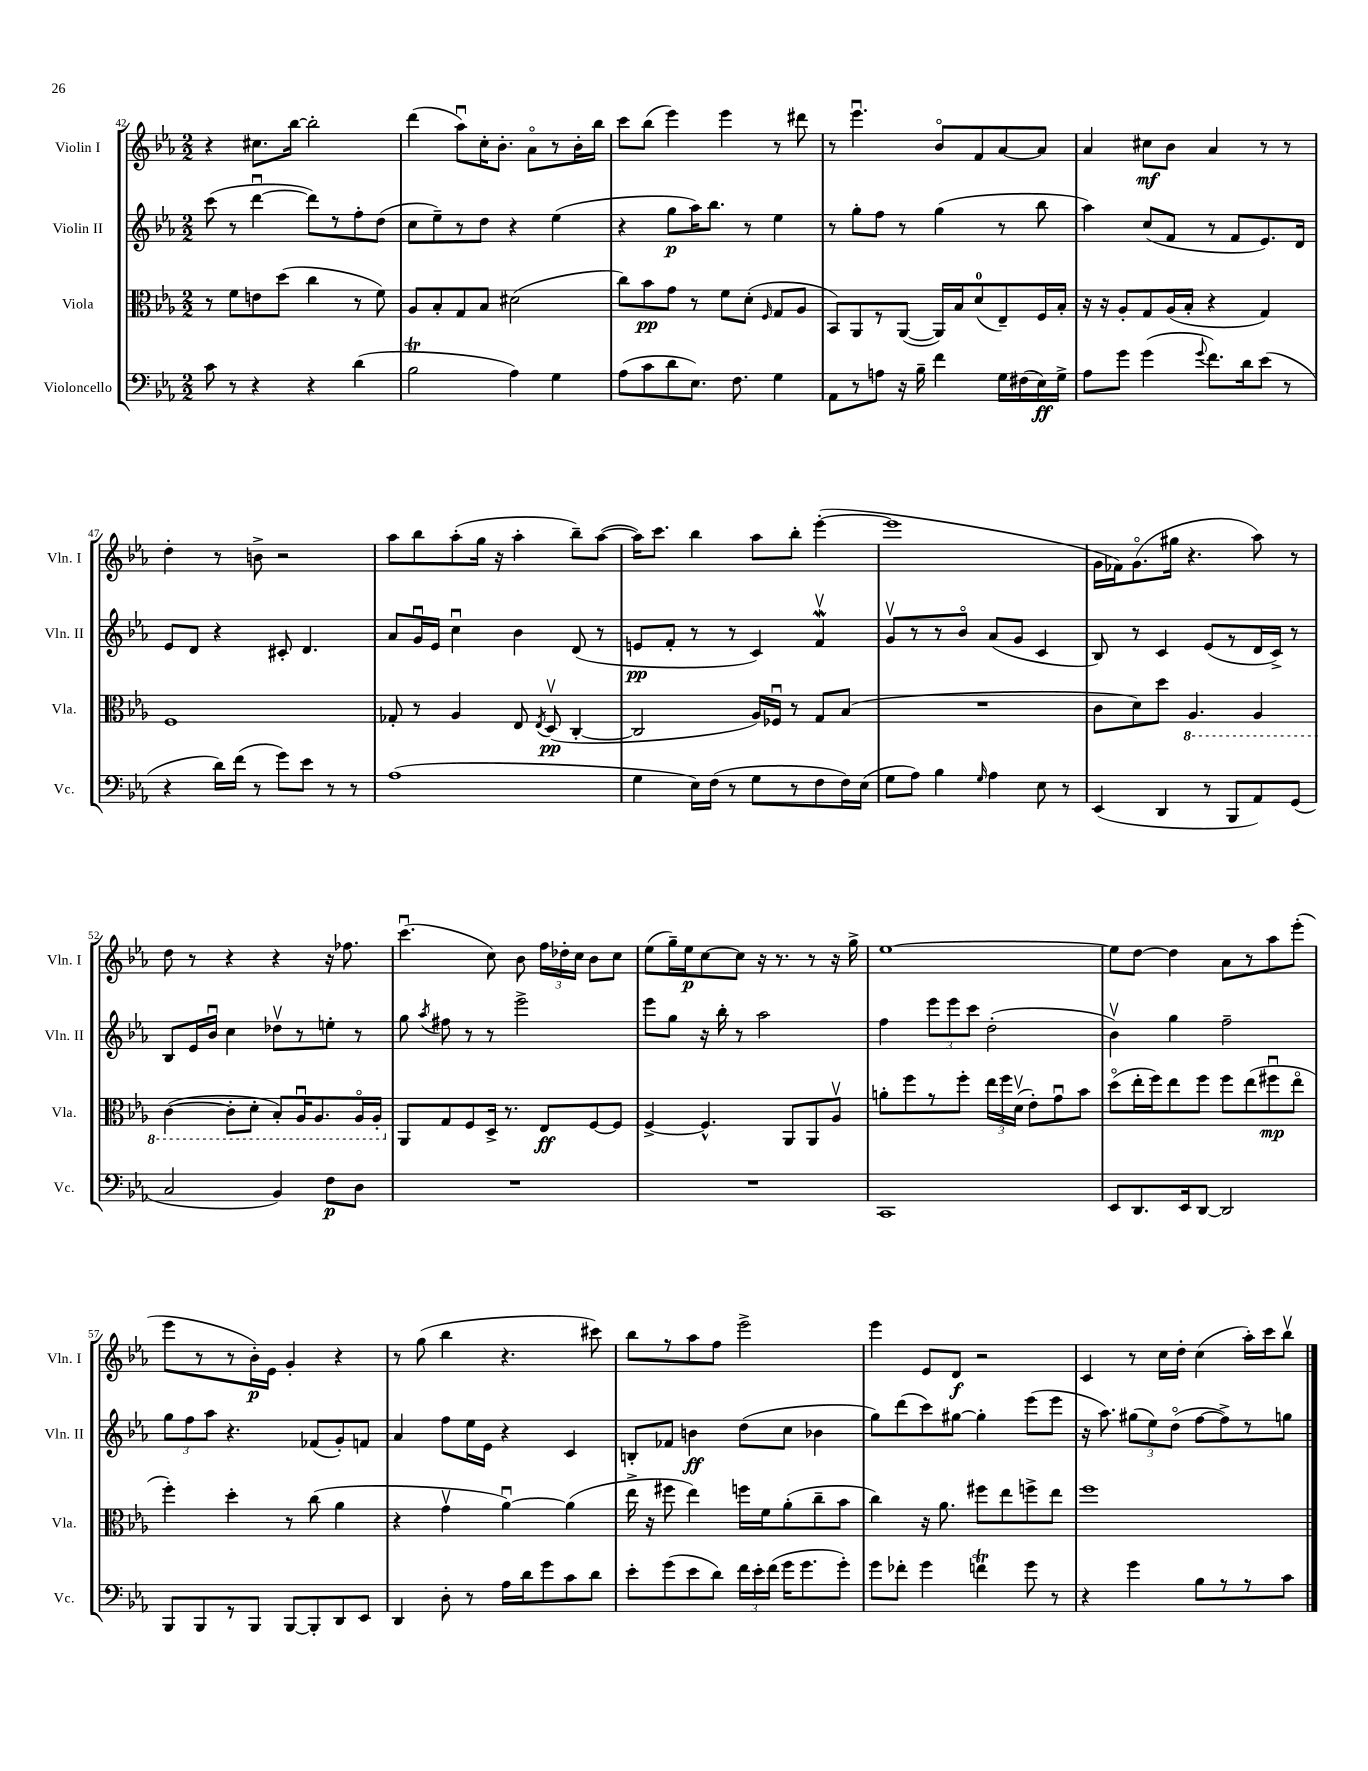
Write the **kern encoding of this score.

**kern	**dynam	**kern	**dynam	**kern	**dynam	**kern	**dynam
*part4	*part4	*part3	*part3	*part2	*part2	*part1	*part1
*staff4	*staff4	*staff3	*staff3	*staff2	*staff2	*staff1	*staff1
*I"Violoncello	*	*I"Viola	*	*I"Violin II	*	*I"Violin I	*
*I'Vc.	*	*I'Vla.	*	*I'Vln. II	*	*I'Vln. I	*
*clefF4	*	*clefC3	*	*clefG2	*	*clefG2	*
*k[b-e-a-]	*	*k[b-e-a-]	*	*k[b-e-a-]	*	*k[b-e-a-]	*
*M2/2	*	*M2/2	*	*M2/2	*	*M2/2	*
=42	=42	=42	=42	=42	=42	=42	=42
8c\	.	8r	.	(8ccc\	.	4r	.
8r	.	8f\L	.	8r	.	.	.
4r	.	8en\	.	[4dddu\	.	8.cc#X\L	.
.	.	(8dd\J	.	.	.	.	.
.	.	.	.	.	.	[16bb-\Jk	.
4r	.	4cc\	.	8ddd\L])	.	2bb-'\]	.
.	.	.	.	8r	.	.	.
(4d\	.	8r	.	8ff'\	.	.	.
.	.	8f\)	.	(8dd\J	.	.	.
=43	=43	=43	=43	=43	=43	=43	=43
2B-T\	.	8A-/L	.	8cc\L	.	(4ddd\	.
.	.	8B-'/	.	8ee-~\)	.	.	.
.	.	8G/	.	8r	.	8aa-u\L)	.
.	.	8B-/J	.	8dd\J	.	16cc'\K	.
.	.	.	.	.	.	8.b-'\J	.
4A-\)	.	(2d#X\	.	4r	.	.	.
.	.	.	.	.	.	8a-\L	.
4G\	.	.	.	(4ee-\	.	8r	.
.	.	.	.	.	.	16b-'\L	.
.	.	.	.	.	.	16bb-\JJ	.
=44	=44	=44	=44	=44	=44	=44	=44
(8A-\L	.	8cc\L)	.	4r	.	8ccc\L	.
8c\	.	8b-\	pp	.	.	(8bb-\J	.
8d\	.	8g\J	.	8gg\L	p	4eee-\)	.
8.E-\J)	.	8r	.	16aa-\K)	.	.	.
.	.	.	.	8.bb-\J	.	.	.
.	.	8f\L	.	.	.	4eee-\	.
8.F\	.	.	.	.	.	.	.
.	.	(8d'\J	.	8r	.	.	.
.	.	16qqF/	.	.	.	.	.
4G\	.	8G/L	.	4ee-\	.	8r	.
.	.	8A-/J	.	.	.	8ddd#X\	.
=45	=45	=45	=45	=45	=45	=45	=45
8AA-\L	.	8BB-/L)	.	8r	.	8r	.
8r	.	8AA-/	.	8gg'\L	.	4.eee-u\	.
8An\J	.	8r	.	8ff\J	.	.	.
16r	.	([8AA-/J	.	8r	.	.	.
16B-~\	.	.	.	.	.	.	.
4f\	.	16AA-/LL])	.	(4gg\	.	8b-/L	.
.	.	16B-/J	.	.	.	.	.
.	.	(8d/	.	.	.	8f/	.
16G\LL	.	8E-~/)	.	8r	.	[8a-/	.
(16F#X\	.	.	.	.	.	.	.
16E-\)	ff	16F/L	.	8bb-\	.	8a-/J]	.
16G^\JJ	.	16B-'/JJ	.	.	.	.	.
=46	=46	=46	=46	=46	=46	=46	=46
8A-\L	.	16r	.	4aa-\)	.	4a-/	.
.	.	16r	.	.	.	.	.
8g\J	.	8A-'/L	.	.	.	.	.
(4g\	.	8G/	.	(8cc/L	.	8cc#X\L	mf
.	.	(16A-/L	.	8f/J	.	8b-\J	.
.	.	16B-'/JJ	.	.	.	.	.
8qqg/	.	.	.	.	.	.	.
8.f\L)	.	4r	.	8r	.	4a-/	.
.	.	.	.	8f/L	.	.	.
16d\k	.	.	.	.	.	.	.
(8e-\J	.	4G/)	.	8.e-/)	.	8r	.
8r	.	.	.	.	.	8r	.
.	.	.	.	16d/Jk	.	.	.
!!LO:LB:g=z
=47	=47	=47	=47	=47	=47	=47	=47
4r	.	1F	.	8e-/L	.	4dd'\	.
.	.	.	.	8d/J	.	.	.
16d\LL)	.	.	.	4r	.	8r	.
(16f\JJ	.	.	.	.	.	.	.
8r	.	.	.	.	.	8bn^\	.
8g\L)	.	.	.	8c#X'/	.	2r	.
8e-\J	.	.	.	4.d/	.	.	.
8r	.	.	.	.	.	.	.
8r	.	.	.	.	.	.	.
=48	=48	=48	=48	=48	=48	=48	=48
(1A-	.	8G-X'/	.	8a-/L	.	8aa-\L	.
.	.	8r	.	16gu/L	.	8bb-\	.
.	.	.	.	16e-/JJ	.	.	.
.	.	4A-/	.	4ccu\	.	(8aa-'\	.
.	.	.	.	.	.	16gg\Jk	.
.	.	.	.	.	.	16r	.
.	.	8E-/	.	4b-\	.	4aa-'\	.
.	.	8qE-/	.	.	.	.	.
.	.	(8Dv/	pp	.	.	.	.
.	.	[4C'/	.	(8d/	.	8bb-~\L)	.
.	.	.	.	8r	.	([8aa-\J	.
=49	=49	=49	=49	=49	=49	=49	=49
4G\	.	2C/]	.	8en/L	pp	16aa-\KL])	.
.	.	.	.	.	.	8.ccc\J	.
.	.	.	.	8f'/J	.	.	.
16E-\LL)	.	.	.	8r	.	4bb-\	.
(16F\JJ	.	.	.	.	.	.	.
8r	.	.	.	8r	.	.	.
8G\L	.	16A-/LL)	.	4c/)	.	8aa-\L	.
.	.	16F-Xu/JJ	.	.	.	.	.
8r	.	8r	.	.	.	8bb-'\J	.
8F\	.	8G/L	.	4fWv/	.	([4eee-'\	.
16F\L)	.	(8B-/J	.	.	.	.	.
(16E-\JJ	.	.	.	.	.	.	.
=50	=50	=50	=50	=50	=50	=50	=50
8G\L	.	1r	.	8gv/L	.	1eee-]	.
8A-\J)	.	.	.	8r	.	.	.
4B-\	.	.	.	8r	.	.	.
.	.	.	.	8b-/J	.	.	.
16qqG/	.	.	.	.	.	.	.
4A-\	.	.	.	(8a-/L	.	.	.
.	.	.	.	8g/J	.	.	.
8E-\	.	.	.	4c/	.	.	.
8r	.	.	.	.	.	.	.
=51	=51	=51	=51	=51	=51	=51	=51
(4EE-/	.	8c\L	.	8B-/)	.	16g\LL	.
.	.	.	.	.	.	16f-X\J)	.
.	.	8d\)	.	8r	.	(8.g\	.
4DD/	.	8dd\J	.	4c/	.	.	.
.	.	.	.	.	.	16gg#X\Jk	.
*	*	*8ba	*	*	*	*	*
.	.	4.AA-/	.	.	.	4.r	.
8r	.	.	.	(8e-/L	.	.	.
8BBB-/L	.	.	.	8r	.	.	.
8AA-/)	.	4AA-/	.	16d/L	.	8aa-\)	.
.	.	.	.	16c^/JJ)	.	.	.
(8GG/J	.	.	.	8r	.	8r	.
!!LO:LB:g=z
=52	=52	=52	=52	=52	=52	=52	=52
2C/	.	([4C\	.	8B-/L	.	8dd\	.
.	.	.	.	16e-/L	.	8r	.
.	.	.	.	16b-u/JJ	.	.	.
.	.	8C'\L]	.	4cc\	.	4r	.
.	.	8D'\J	.	.	.	.	.
4BB-/)	.	8BB-'/L)	.	8dd-Xv\L	.	4r	.
.	.	16AA-u/K	.	8r	.	.	.
.	.	8.AA-/	.	.	.	.	.
8F\L	p	.	.	8een'\J	.	16r	.
.	.	.	.	.	.	8.ff-X\	.
8D\J	.	16AA-/L	.	8r	.	.	.
.	.	16AA-'/JJ	.	.	.	.	.
=53	=53	=53	=53	=53	=53	=53	=53
*	*	*X8ba	*	*	*	*	*
1r	.	8AA-/L	.	8gg\	.	(4.cccu\	.
.	.	.	.	8qaa-/	.	.	.
.	.	8G/	.	8ff#X\	.	.	.
.	.	8F/	.	8r	.	.	.
.	.	16D^/Jk	.	8r	.	8cc\)	.
.	.	8.r	.	.	.	.	.
.	.	.	.	2eee-^\	.	8b-\	.
.	.	8E-/L	ff	.	.	24ff\LL	.
.	.	.	.	.	.	24dd-X'\	.
.	.	.	.	.	.	24cc\JJ	.
.	.	[8F/	.	.	.	8b-\L	.
.	.	8F/J]	.	.	.	8cc\J	.
=54	=54	=54	=54	=54	=54	=54	=54
1r	.	[4F^/	.	8eee-\L	.	(8ee-\L	.
.	.	.	.	8gg\J	.	16gg~\L)	.
.	.	.	.	.	.	16ee-\J	p
.	.	4.F^^/]	.	16r	.	[8cc\	.
.	.	.	.	16bb-'\	.	.	.
.	.	.	.	8r	.	8cc\J]	.
.	.	.	.	2aa-\	.	16r	.
.	.	.	.	.	.	8.r	.
.	.	8AA-/L	.	.	.	.	.
.	.	8AA-/	.	.	.	8r	.
.	.	8A-v/J	.	.	.	16r	.
.	.	.	.	.	.	16gg^\	.
=55	=55	=55	=55	=55	=55	=55	=55
1CC	.	8an'\L	.	4ff\	.	[1ee-	.
.	.	8ff\	.	.	.	.	.
.	.	8r	.	12eee-\L	.	.	.
.	.	.	.	12eee-\	.	.	.
.	.	8ff'\J	.	.	.	.	.
.	.	.	.	12ccc\J	.	.	.
.	.	24ee-\LL	.	(2dd'\	.	.	.
.	.	24ff\	.	.	.	.	.
.	.	(24dv\JJ	.	.	.	.	.
.	.	8e-'\L)	.	.	.	.	.
.	.	8gu\	.	.	.	.	.
.	.	8b-\J	.	.	.	.	.
=56	=56	=56	=56	=56	=56	=56	=56
8EE-/L	.	(8dd\L	.	4b-v\)	.	8ee-\L]	.
8.DD/	.	16ee-'\L	.	.	.	[8dd\J	.
.	.	16ff\J)	.	.	.	.	.
.	.	8ee-\	.	4gg\	.	4dd\]	.
16EE-/k	.	.	.	.	.	.	.
[8DD/J	.	8ff\J	.	.	.	.	.
2DD/]	.	8ff\L	.	2ff~\	.	8a-\L	.
.	.	(8ee-\	.	.	.	8r	.
.	.	8ff#Xu\	mp	.	.	8aa-\	.
.	.	8ee-\J	.	.	.	(8eee-'\J	.
!!LO:LB:g=z
=57	=57	=57	=57	=57	=57	=57	=57
8BBB-/L	.	4ff'\)	.	12gg\L	.	8eee-\L	.
.	.	.	.	12ff\	.	.	.
8BBB-/	.	.	.	.	.	8r	.
.	.	.	.	12aa-\J	.	.	.
8r	.	4dd'\	.	4.r	.	8r	.
8BBB-/J	.	.	.	.	.	16b-'\L)	p
.	.	.	.	.	.	16e-\JJ	.
[8BBB-/L	.	8r	.	.	.	4g'/	.
8BBB-'/]	.	(8cc\	.	(8f-X/L	.	.	.
8DD/	.	4a-\	.	8g'/)	.	4r	.
8EE-/J	.	.	.	8fn/J	.	.	.
=58	=58	=58	=58	=58	=58	=58	=58
4DD/	.	4r	.	4a-/	.	8r	.
.	.	.	.	.	.	(8gg\	.
8D'\	.	4gv\	.	8ff\L	.	4bb-\	.
8r	.	.	.	16ee-\L	.	.	.
.	.	.	.	16e-\JJ	.	.	.
16A-\LL	.	[4a-u\)	.	4r	.	4.r	.
16d\J	.	.	.	.	.	.	.
8g\	.	.	.	.	.	.	.
8c\	.	(4a-\]	.	4c/	.	.	.
8d\J	.	.	.	.	.	8ccc#X\)	.
=59	=59	=59	=59	=59	=59	=59	=59
8e-'\L	.	16ee-^\	.	8Bn'/L	.	8bb-\L	.
.	.	16r	.	.	.	.	.
(8g\	.	8ff#X\	.	8f-X/J	.	8r	.
8e-\	.	4ee-\)	.	4bn\	ff	8aa-\	.
8d\J)	.	.	.	.	.	8ff\J	.
24f\LL	.	16ffn\LL	.	(8dd\L	.	2eee-^\	.
24e-'\	.	.	.	.	.	.	.
.	.	16f\J	.	.	.	.	.
(24f\JJ	.	.	.	.	.	.	.
16g\KL	.	(8a-'\	.	8cc\J	.	.	.
8.g\	.	.	.	.	.	.	.
.	.	8cc~\	.	4b-X\	.	.	.
8g'\J)	.	8b-\J	.	.	.	.	.
=60	=60	=60	=60	=60	=60	=60	=60
8g\L	.	4cc\)	.	8gg\L)	.	4eee-\	.
8f-X'\J	.	.	.	(8ddd\	.	.	.
4g\	.	16r	.	8ccc\)	.	8e-/L	.
.	.	8.a-\	.	.	.	.	.
.	.	.	.	[8gg#X\J	.	8d/J	f
4fnT\	.	8ff#X\L	.	4gg#'\]	.	2r	.
.	.	8ee-\	.	.	.	.	.
8g\	.	8ffn^\	.	(8eee-\L	.	.	.
8r	.	8ee-\J	.	8eee-\J	.	.	.
=61	=61	=61	=61	=61	=61	=61	=61
4r	.	1ff	.	16r	.	4c/	.
.	.	.	.	8.aa-\)	.	.	.
4g\	.	.	.	(12gg#X\L	.	8r	.
.	.	.	.	12ee-\)	.	.	.
.	.	.	.	.	.	16cc\LL	.
.	.	.	.	(12dd\J	.	.	.
.	.	.	.	.	.	16dd'\JJ	.
8B-\L	.	.	.	[8ff\L	.	(4cc\	.
8r	.	.	.	8ff^\])	.	.	.
8r	.	.	.	8r	.	16aa-'\LL)	.
.	.	.	.	.	.	16ccc\J	.
8c\J	.	.	.	8ggn\J	.	8bb-v\J	.
==	==	==	==	==	==	==	==
*-	*-	*-	*-	*-	*-	*-	*-
